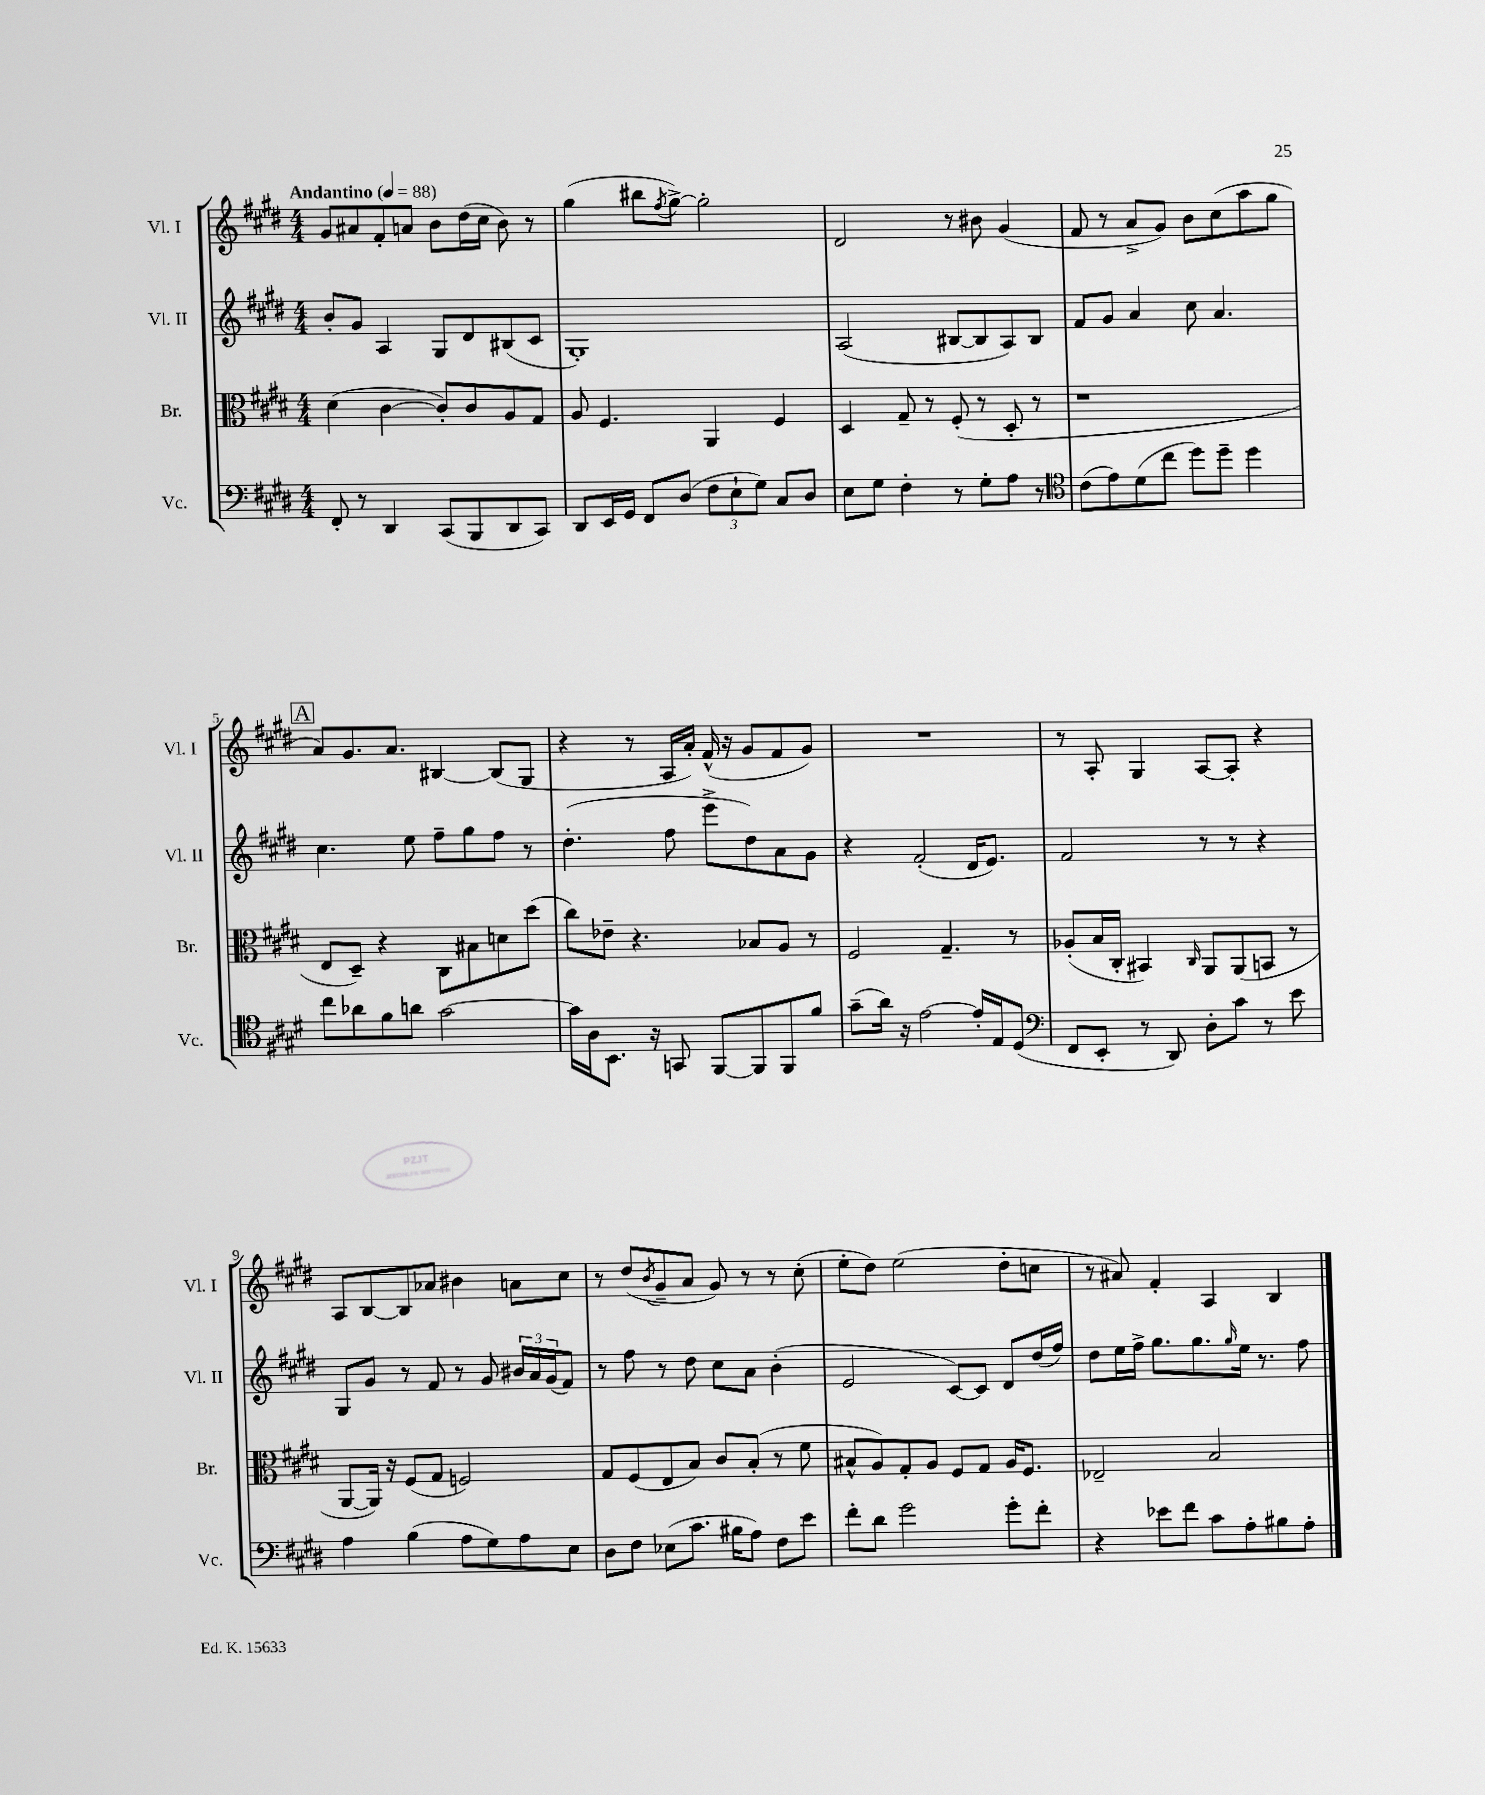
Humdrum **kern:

**kern	**kern	**kern	**kern
*part4	*part3	*part2	*part1
*staff4	*staff3	*staff2	*staff1
*I"Vc.	*I"Br.	*I"Vl. II	*I"Vl. I
*I'Vc.	*I'Br.	*I'Vl. II	*I'Vl. I
*clefF4	*clefC3	*clefG2	*clefG2
*k[f#c#g#d#]	*k[f#c#g#d#]	*k[f#c#g#d#]	*k[f#c#g#d#]
*M4/4	*M4/4	*M4/4	*M4/4
*MM88	*MM88	*MM88	*MM88
=1	=1	=1	=1
!	!	!	!LO:TX:a:B:t=Andantino
8FF#'/	(4d#\	8b'/L	8g#/L
8r	.	8g#/J	8a#X/
4DD#/	[4c#\	4A/	8f#'/
.	.	.	8an/J
(8CC#/L	8c#'/L])	8G#/L	8b\L
8BBB/	8c#/	8d#/	(16dd#\L
.	.	.	16cc#\JJ
8DD#/	8A/	(8B#X/	8b\)
8CC#/J)	8G#/J	8c#/J	8r
=2	=2	=2	=2
8DD#/L	8A/	1G#')	(4gg#\
16EE/L	4.F#/	.	.
16GG#/JJ	.	.	.
8FF#/L	.	.	8bb#X\L
.	.	.	8qff#/
(8D#/J	.	.	[8gg#^\J)
12F#\L	4AA/	.	2gg#'\]
12E`\	.	.	.
12G#\J)	.	.	.
8C#/L	4F#/	.	.
8D#/J	.	.	.
=3	=3	=3	=3
8E\L	4D#/	(2A/	2d#/
8G#\J	.	.	.
4F#'\	8G#~/	.	.
.	8r	.	.
8r	(8F#'/	[8B#X/L	8r
8G#'\L	8r	8B#/]	8b#X\
8A\J	8D#'/	8A/)	(4g#/
8r	8r	8B#/J	.
=4	=4	=4	=4
*clefC4	*	*	*
(8c#\L	1r	8f#/L	8f#/
8e\)	.	8g#/J	8r
(8d#\	.	4a/	8a^/L
8cc#\J	.	.	8g#/J)
8dd#\L)	.	8cc#\	8b\L
8dd#~\J	.	4.a/	(8cc#\
4dd#\	.	.	8aa\
.	.	.	8gg#\J
!!LO:LB:g=z
!!LO:REH:place=s1:t=A
=5	=5	=5	=5
8cc#\L	8E/L	4.cc#\	8a/L)
8a-X\	8D#~/J)	.	8.g#/
8f#\	4r	.	.
.	.	.	8.a/J
8an\J	.	8ee\	.
[2g#\	8C#\L	8ff#~\L	[4B#X/
.	8B#X\	8gg#\	.
.	8dn\	8ff#\J	(8B#/L]
.	(8dd#\J	8r	8G#/J
=6	=6	=6	=6
16g#\LL]	8cc#\L)	(4.dd#'\	4r
16A\J	.	.	.
8.BB\J	8e-X~\J	.	.
.	4.r	.	8r
16r	.	.	.
8GGn/	.	8ff#\	16A/LL
.	.	.	16a'/JJ)
[8FF#/L	.	8eee^\L	(16f#^^/
.	.	.	16r
8FF#/]	8B-X/L	8dd#\)	8g#/L
8FF#/	8A/J	8a\	8f#/
8f#/J	8r	8g#\J	8g#/J)
=7	=7	=7	=7
(8g#~\L	2F#/	4r	1r
16a\Jk)	.	.	.
16r	.	.	.
[2e\	.	(2f#'/	.
.	4.G#~/	.	.
16e'/LL]	.	16d#/KL	.
16E/J	.	8.e/J)	.
(8D#/J	8r	.	.
=8	=8	=8	=8
*clefF4	*	*	*
8FF#/L	(8A-X'/L	2f#/	8r
8EE'/J	16B/L	.	8A'/
.	16C#'/JJ	.	.
8r	4BB#X/)	.	4G#/
8DD#/)	.	.	.
.	16qqC#/	.	.
8D#'\L	8AA/L	8r	[8A/L
8c#\J	(8AA/	8r	8A'/J]
8r	8BBn/J	4r	4r
8e\	8r	.	.
!!LO:LB:g=z
=9	=9	=9	=9
4A\	[8AA/L	8G#/L	8A/L
.	16AA/Jk])	8g#/J	[8B/
.	16r	.	.
(4B\	(8F#/L	8r	8B/]
.	8G#/J	8f#/	8a-X/J
8A\L	2Fn/)	8r	4b#X\
8G#\)	.	8g#/	.
8A\	.	24b#X/LL	8an\L
.	.	24a/	.
.	.	(24g#/J	.
8E\J	.	8f#/J)	8cc#\J
=10	=10	=10	=10
8D#\L	8G#/L	8r	8r
8F#\J	(8F#/	8ff#\	(8dd#/L
.	.	.	8qb/
(8E-X\L	8E/	8r	8g#~/
8.c#\J	8B/J)	8dd#\	8a/J
.	8c#/L	8cc#\L	8g#/)
16B#X\KL	.	.	.
8A\J)	(8B'/J	8a\J	8r
8F#\L	8r	(4b'\	8r
8e\J	8f#\	.	(8cc#'\
=11	=11	=11	=11
8f#'\L	8B#X^^/L	2e/	8ee'\L
8d#\J	8A/)	.	8dd#\J)
2g#\	8G#'/	.	(2ee\
.	8A/J	.	.
.	8F#/L	[8c#/L)	.
.	8G#/J	8c#/J]	.
8g#'\L	16A/KL	8d#/L	8dd#'\L
.	8.F#/J	.	.
8f#'\J	.	(16dd#/L	8ccn\J
.	.	16ff#/JJ)	.
=12	=12	=12	=12
4r	2E-X~/	8dd#\L	8r
.	.	16ee\L	8a#X/)
.	.	16ff#^\JJ	.
8e-X\L	.	8.gg#\L	4f#'/
8f#\J	.	.	.
.	.	8.gg#\	.
8c#\L	2B/	.	4A/
.	.	16qqgg#/	.
8A'\	.	16ee\Jk	.
.	.	8.r	.
8B#X\	.	.	4B/
8A'\J	.	8ff#\	.
==	==	==	==
*-	*-	*-	*-
